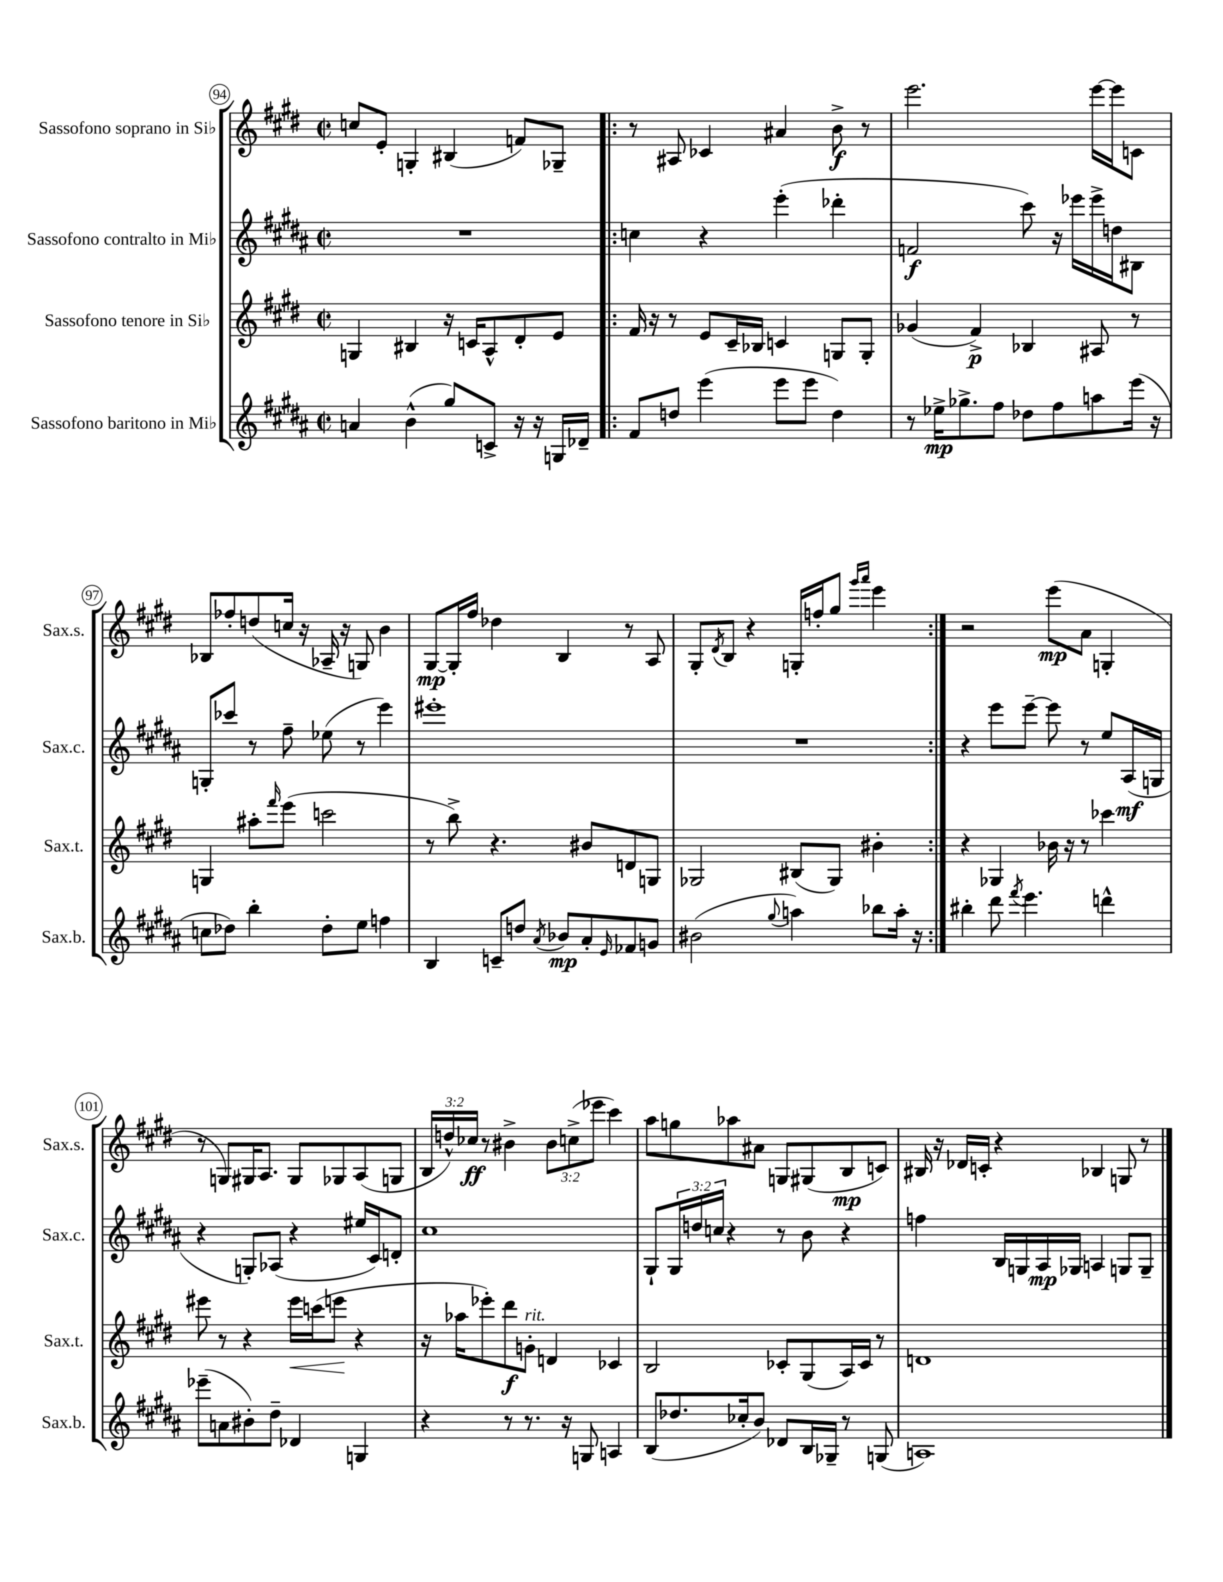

**kern	**kern	**kern	**kern
*staff4	*staff3	*staff2	*staff1
*clefG2	*clefG2	*clefG2	*clefG2
*k[f#c#g#d#a#]	*k[f#c#g#d#]	*k[f#c#g#d#a#]	*k[f#c#g#d#]
*M2/2	*M2/2	*M2/2	*M2/2
*met(c|)	*met(c|)	*met(c|)	*met(c|)
4a	4G	1r	8cc
.	.	.	8e'
(4b^^	4B#	.	4G'
8gg#)	16r	.	(4B#
.	16c	.	.
8c^	8A^^	.	.
16r	8d#'	.	8f)
16r	.	.	.
16G	8e	.	8G-~
16d-~	.	.	.
=!|:	=!|:	=!|:	=!|:
8f#	16f#	4cc	8r
.	16r	.	.
8dd	8r	.	8A#
(4eee	8e	4r	4c-
.	16c#~	.	.
.	16B-	.	.
8eee	4c	(4eee'	4a#
8eee	.	.	.
4dd)	8G	4ddd-'	8b^
.	8G'	.	8r
=	=	=	=
8r	(4g-	2f	2.eee
16ee-^	.	.	.
8.gg-^	.	.	.
.	4f#^)	.	.
8ff#	.	.	.
8dd-	4B-	8ccc#)	.
8ff#	.	16r	.
.	.	16eee-	.
8aa	8A#	16eee-^	[16eee
.	.	16dd	16eee]
(16eee	8r	8B#	8c
16r	.	.	.
=	=	=	=
8cc	4G	8G'	8B-
8dd-)	.	8ccc-	8ff-'
4bb'	8aa#'	8r	(8dd
.	16qqfff#	.	.
.	(8eee	8ff#~	16cc
.	.	.	16r
8dd-'	2ccc	(8ee-	16A-~
.	.	.	16r
8ee	.	8r	8G)
4ff	.	4eee)	4b
=	=	=	=
4B	8r	1eee#'	[8G#
.	8bb^)	.	16G#']
.	.	.	16ff#
8c~	4.r	.	4dd-
8dd	.	.	.
8qa#	.	.	.
8b-	.	.	4B
8a#'	8b#	.	.
16qqe	.	.	.
8f-	8d	.	8r
8g	8G	.	8A
=	=	=	=
(2b#	2G-	1r	8G#'
.	.	.	8qd#
.	.	.	8B
.	.	.	4r
8qqgg#	.	.	.
4aa)	(8B#	.	16G'
.	.	.	16ff'
.	8G-)	.	8gg#
.	.	.	16qqggg#
.	.	.	16qqaaa
8bb-	4b#'	.	4eee
16aa'	.	.	.
16r	.	.	.
=:|!	=:|!	=:|!	=:|!
4bb#'	4r	4r	2r
8ddd#	4G-	8eee	.
8qfff#	.	.	.
4.eee	.	[8eee~	.
.	16b-	8eee]	(8eee
.	16r	.	.
.	8r	8r	8a
4ddd^^	4ccc-	8ee	4G'
.	.	(16A#	.
.	.	16G	.
=	=	=	=
(8eee-~	8eee#	4r	8r
8a	8r	.	8G)
8b#')	4r	8G')	16G#
.	.	.	8.A
8dd#~	.	(8A-	.
4d-	16eee#	4r	8G#
.	(16ccc	.	.
.	8eee	.	8G-
4G	4r	16ee#	(8A
.	.	16c#)	.
.	.	8d'	8G
=	=	=	=
4r	16r	1cc#	24B
.	.	.	24dd^^)
.	16aa-	.	.
.	.	.	24cc-
.	8eee-')	.	8r
8r	8ddd#	.	4b#^
8.r	8g'	.	.
.	4d	.	12b#
16r	.	.	.
.	.	.	(12cc^
8G	.	.	.
.	.	.	12eee-
4A	4c-	.	4ccc#)
=	=	=	=
(8B	2B	8G#`	8aa
8.dd-	.	24G#	8gg
.	.	24dd	.
.	.	24cc	.
.	.	4r	8aa-
16cc-'	.	.	.
8b)	.	.	8a#
8d-	8c-'	8r	8G
16B	(8G#	8b	(8G#
16G-~	.	.	.
8r	16A)	4r	8B
.	16c-	.	.
(8G	8r	.	8c)
=	=	=	=
1A)	1d	4ff	16B#
.	.	.	16r
.	.	.	16d-
.	.	.	16c'
.	.	16B	4r
.	.	16G	.
.	.	16A#	.
.	.	16G-	.
.	.	4A	4B-
.	.	8G	8G
.	.	8G~	8r
==	==	==	==
*-	*-	*-	*-
